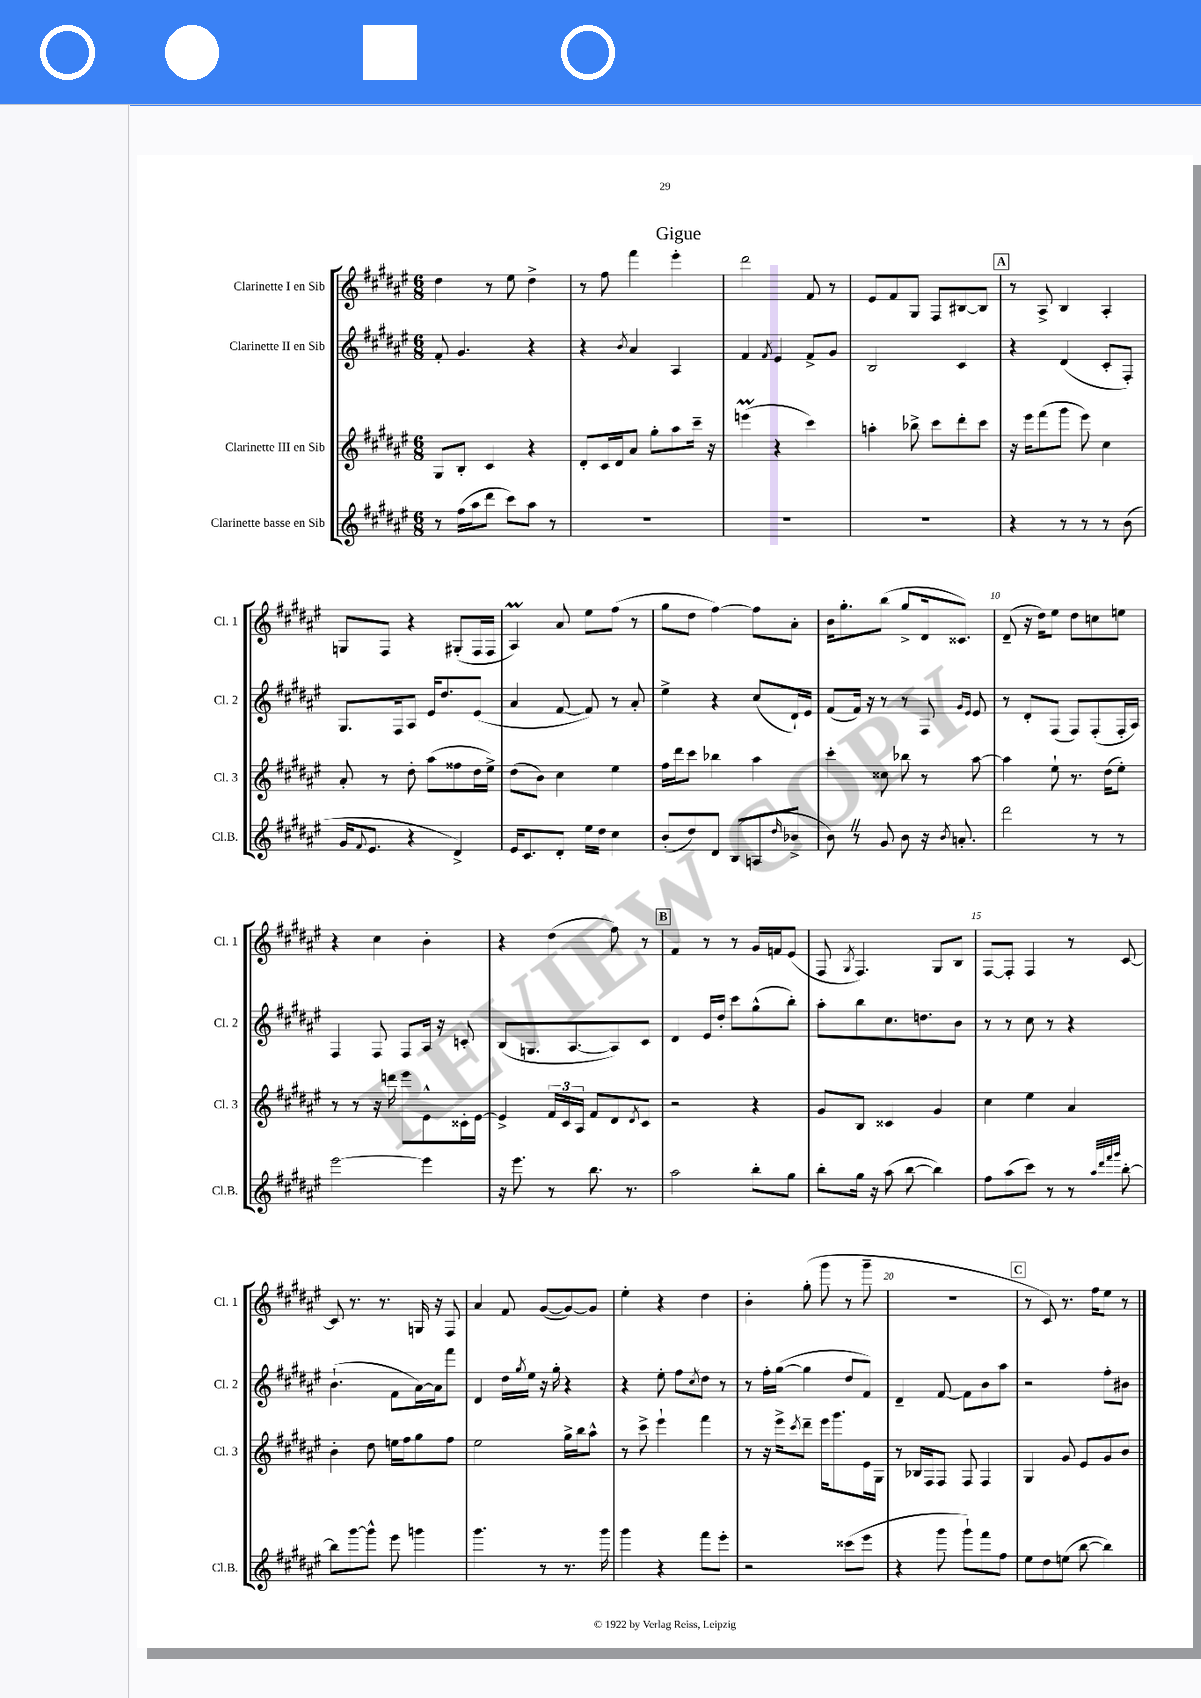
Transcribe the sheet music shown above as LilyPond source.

\header { title = "Gigue" }
<<
\new StaffGroup <<
\new Staff = "s0" \with { instrumentName = "Clarinette I en Sib" shortInstrumentName = "Cl. 1" } {
    \clef treble \key fis \major \numericTimeSignature \time 6/8
    dis''4 r8 eis''8 dis''4-> |
    r8 fis''8 fis'''4 eis'''4-. |
    dis'''2 fis'8 r8 |
    eis'8 fis'8 gis8 fis8 bis8~ bis8 |
    \mark \markup { \box "A" } r8 ais8-> b4 ais4-. |
    g8 fis8 r4 gis8-.( fis16 fis16 |
    ais4\prall) ais'8 eis''8 fis''8( r8 |
    gis''8 dis''8 fis''4~) fis''8 ais'8-. |
    b'16 gis''8.-. b''8( gis''8-> dis'16 cisis'8.) |
    dis'8--( r16 dis''16) eis''8 dis''8 c''8 e''8 |
    r4 cis''4 b'4-. |
    r4 dis''4( fis''8) r8 |
    \mark \markup { \box "B" } fis'4 r8 r8 gis'16 f'16 eis'8( |
    fis8 \acciaccatura { gis8 } fis4.) gis8 b8 |
    fis8~ fis8-. fis4 r8 cis'8~ |
    cis'8 r8. r8. g16 r16 fis8 |
    ais'4 fis'8 gis'8~( gis'8~) gis'8 |
    eis''4-. r4 dis''4 |
    b'4-. gis''8-.( gis'''8 r8 gis'''8-- |
    R2. |
    \mark \markup { \box "C" } r8 cis'8) r8. fis''16 eis''8 r8 \bar "|." |
}
\new Staff = "s1" \with { instrumentName = "Clarinette II en Sib" shortInstrumentName = "Cl. 2" } {
    \clef treble \key fis \major \numericTimeSignature \time 6/8
    fis'8-. gis'4. r4 |
    r4 \acciaccatura { b'8 } ais'4 ais4 |
    fis'4 \acciaccatura { fis'8 } eis'4 fis'8-> gis'8 |
    b2 cis'4 |
    \mark \markup { \box "A" } r4 dis'4( cis'8-. fis8-.) |
    gis8. fis16 ais8 eis'16 dis''8. eis'8( |
    ais'4 fis'8~ fis'8) r8 ais'8-. |
    eis''4-> r4 cis''8( dis'16-!) eis'16 |
    fis'8( fis'16) r16 r8 r8 fis8 \grace { gis'16 eis'16 } eis'8 |
    r8 dis'8-. fis8( fis8) fis8-.( fis16-. ais16) |
    fis4 fis8 fis8 ais16 r16 c'8-. |
    b8( g8. ais8.~ ais8) cis'8 |
    \mark \markup { \box "B" } dis'4 eis'16 dis''16-. cis'''8 gis''8-^( b''8-.) |
    ais''8-. b''8 cis''8. d''8. b'8 |
    r8 r8 cis''8 r8 r4 |
    b'4.-!( fis'8 ais'16~) ais'16 fis'''8 |
    dis'4 dis''16 \acciaccatura { gis''8 } eis''16 r16 gis''16-. r4 |
    r4 eis''8-. fis''8 \acciaccatura { cis''8 } dis''8 r8 |
    r8 fis''16-. gis''16~( gis''4 dis''8 fis'8) |
    dis'4-- fis'8~ fis'8 b'8 ais''8 |
    \mark \markup { \box "C" } r2 fis''8-. bis'8 \bar "|." |
}
\new Staff = "s2" \with { instrumentName = "Clarinette III en Sib" shortInstrumentName = "Cl. 3" } {
    \clef treble \key fis \major \numericTimeSignature \time 6/8
    gis8 b8-. cis'4 r4 |
    dis'8-. cis'16 dis'16 ais'8 gis''8-. ais''8 cis'''16-- r16 |
    e'''4\prall( r4 cis'''4) |
    a''4-. bes''8-> cis'''8 dis'''8-. cis'''8 |
    \mark \markup { \box "A" } r16 eis'''16 fis'''8( gis'''8 eis'''8) cis''4 |
    ais'8-. r8 dis''8-. ais''8( fisis''8 dis''16 eis''16->) |
    dis''8( b'8) cis''4 eis''4 |
    fis''16 dis'''16 cis'''8 bes''4 ais''4 |
    cis'''4-. cisis''8 bes''8 r8 ais''8~ |
    ais''4 eis''8-! r8. dis''16( eis''8-.) |
    r8 r8 r16 d'''16 eis'''8 eis'8-^ cisis'16-. eis'16~ |
    eis'4-> \tuplet 3/2 { fis'16 cis'16 ais16 } fis'8 dis'8 \acciaccatura { dis'8 } cis'8 |
    \mark \markup { \box "B" } r2 r4 |
    gis'8 b8 cisis'4 gis'4 |
    cis''4 eis''4 ais'4 |
    b'4-. dis''8 e''16 fis''16 gis''8 fis''8 |
    eis''2 gis''16-> b''16 ais''8-^ |
    r8 cis'''8-> eis'''4-! fis'''4 |
    r8 r16 eis'''16-> \acciaccatura { cis'''8 } dis'''8-- eis'''16 gis'''8. eis'16 gis16 |
    r8 bes16 fis16 fis8 fis8 fis4 |
    \mark \markup { \box "C" } gis4 gis'8 eis'8 gis'8 b'8 \bar "|." |
}
\new Staff = "s3" \with { instrumentName = "Clarinette basse en Sib" shortInstrumentName = "Cl.B." } {
    \clef treble \key fis \major \numericTimeSignature \time 6/8
    r8 fis''16( ais''16 dis'''8 cis'''8) ais''8 r8 |
    R2. |
    R2. |
    R2. |
    \mark \markup { \box "A" } r4 r8 r8 r8 b'8( |
    gis'16 \appoggiatura { fis'8 } eis'8. r4 dis'4->) |
    eis'16 cis'8. dis'8-. eis''16 dis''16 cis''4 |
    b'8-.( dis''8) dis'8 b8( a8 \grace { dis''16 } bes'8-> |
    b'8) \once \override BreathingSign.text = \markup { \musicglyph "scripts.caesura.straight" } \breathe r8 gis'8 b'8 r16 \acciaccatura { b'8 } a'8.-. |
    dis'''2 r8 r8 |
    eis'''2~ eis'''4 |
    r16 eis'''8. r8 b''8. r8. |
    \mark \markup { \box "B" } ais''2 b''8-. gis''8 |
    b''8-. gis''16 r16 ais''8( b''8~ b''4) |
    fis''8 ais''8( cis'''8) r8 r8 \grace { ais''32 dis'''32 fis'''32 gis'''32 } b''8~-. |
    b''8 gis'''8~ gis'''8-^ eis'''8 g'''4 |
    gis'''4. r8 r8. gis'''16 |
    gis'''4 r4 fis'''8 eis'''8-. |
    r2 cisis'''8( eis'''8 |
    r4 gis'''8 gis'''8-!) fis'''8 fis''8 |
    \mark \markup { \box "C" } eis''8 dis''8 e''8( b''8~ b''4) \bar "|." |
}
>>
>>
\layout { \context { \Score \override BarNumber.break-visibility = ##(#f #t #t) barNumberVisibility = #(every-nth-bar-number-visible 5) } }
